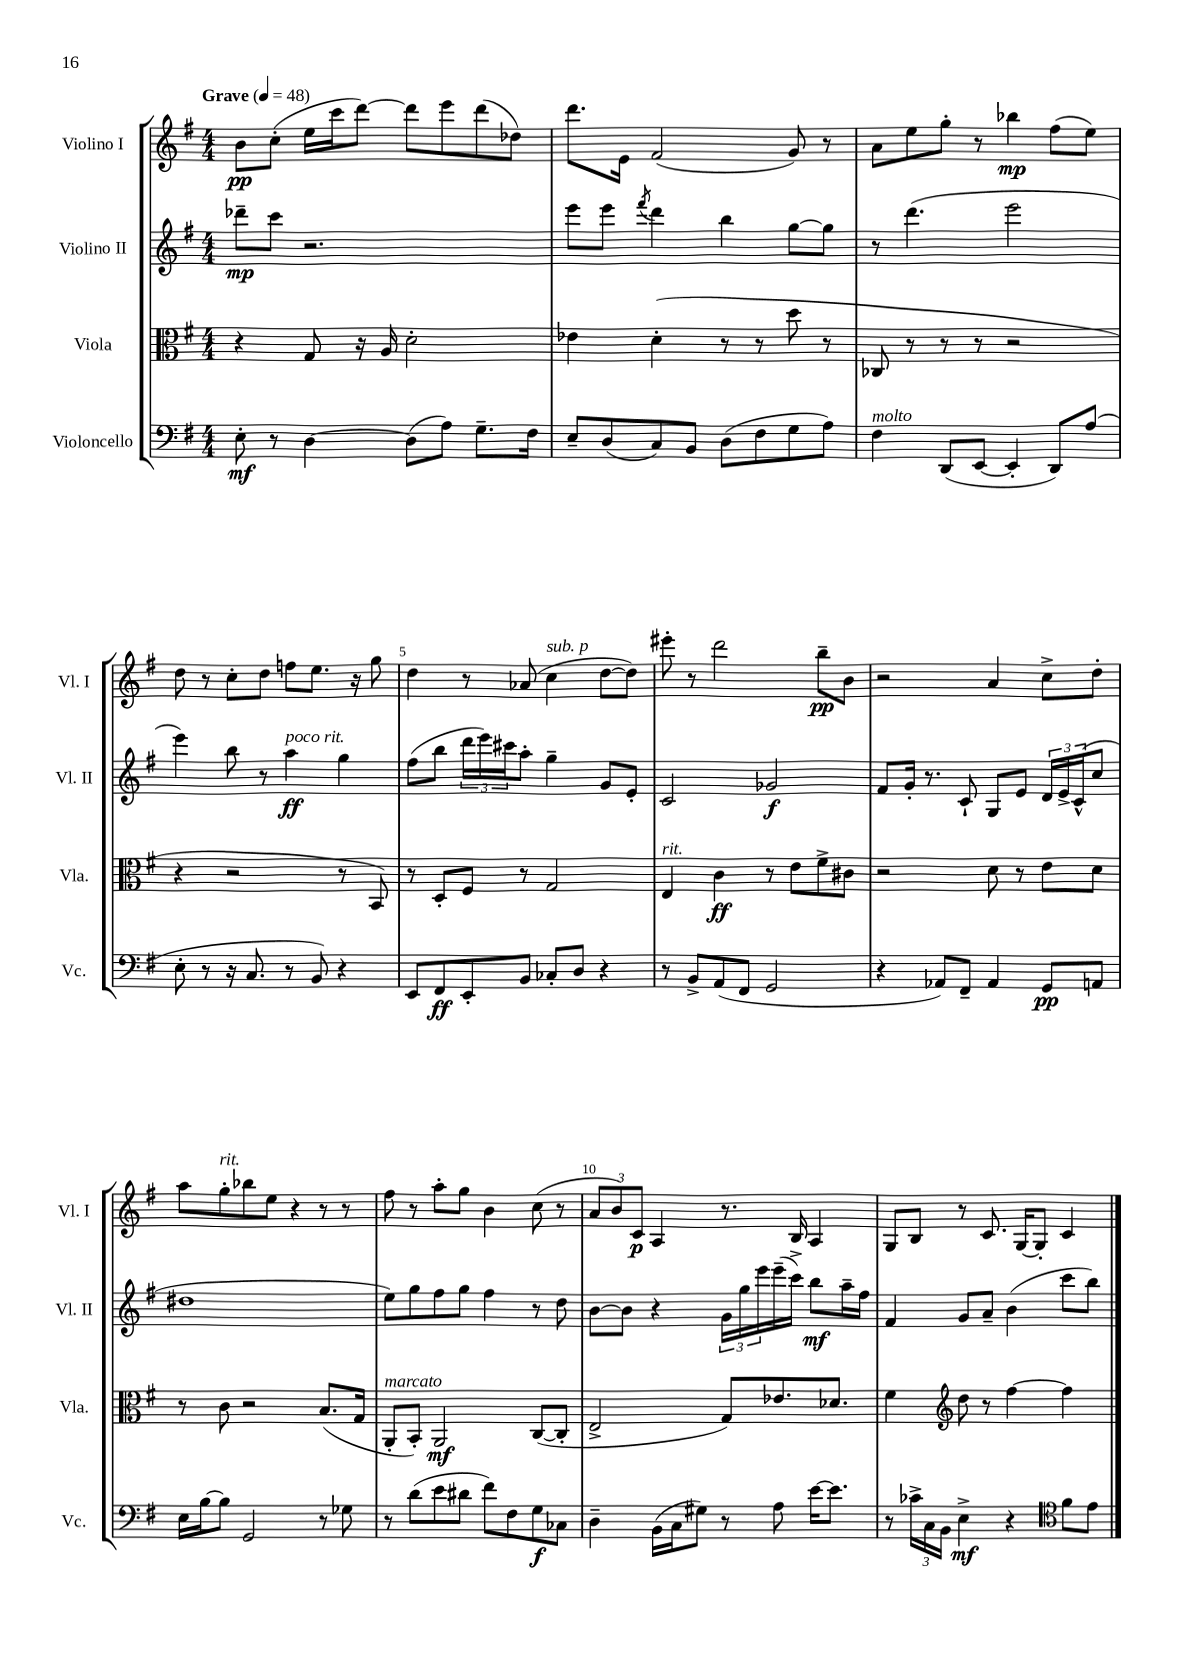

**kern	**kern	**kern	**kern
*staff4	*staff3	*staff2	*staff1
*clefF4	*clefC3	*clefG2	*clefG2
*k[f#]	*k[f#]	*k[f#]	*k[f#]
*M4/4	*M4/4	*M4/4	*M4/4
*MM48	*MM48	*MM48	*MM48
8E'	4r	8ddd-~	8b
8r	.	8ccc	(8cc'
[4D	8G	2.r	16ee
.	.	.	16ccc
.	16r	.	[8ddd)
.	16A	.	.
(8D]	2d'	.	8ddd]
8A)	.	.	8eee
8.G~	.	.	(8ddd
.	.	.	8dd-)
16F#	.	.	.
=	=	=	=
8E~	4e-	8eee	8.ddd
(8D	.	8eee	.
.	.	.	16e
.	.	8qfff#	.
8C)	(4d'	4ddd	(2f#
8BB	.	.	.
(8D	8r	4bb	.
8F#	8r	.	.
8G	8dd	[8gg	8g)
8A)	8r	8gg]	8r
=	=	=	=
4F#	8C-	8r	8a
.	8r	(4.ddd	8ee
(8DD	8r	.	8gg'
[8EE	8r	.	8r
4EE']	2r	2eee	4bb-
8DD)	.	.	(8ff#
(8A	.	.	8ee)
=	=	=	=
8E'	4r	4eee)	8dd
8r	.	.	8r
16r	2r	8bb	8cc'
8.C	.	.	.
.	.	8r	8dd
8r	.	4aa	8ff
8BB)	.	.	8.ee
4r	8r	4gg	.
.	.	.	16r
.	8BB)	.	8gg
=	=	=	=
8EE	8r	(8ff#	4dd
8FF#	8D'	8bb	.
8EE'	8F#	24ddd	8r
.	.	24eee)	.
.	.	24ccc#	.
8BB	8r	8aa'	(8a-
8C-'	2G	4gg~	4cc
8D	.	.	.
4r	.	8g	[8dd
.	.	8e'	8dd])
=	=	=	=
8r	4E	2c	8eee#'
8BB^	.	.	8r
(8AA	4c	.	2ddd
8FF#	.	.	.
2GG	8r	2g-	.
.	8e	.	.
.	8f#^	.	8bb~
.	8c#	.	8b
=	=	=	=
4r	2r	8f#	2r
.	.	16g'	.
.	.	8.r	.
8AA-)	.	.	.
8FF#~	.	8c`	.
4AA-	8d	8G	4a
.	8r	8e	.
8GG	8e	24d	8cc^
.	.	24e^	.
.	.	(24c^^	.
8AA	8d	8cc	8dd'
=	=	=	=
16E	8r	1dd#	8aa
[16B	.	.	.
8B]	8c	.	8gg'
2GG	2r	.	8bb-
.	.	.	8ee
.	.	.	4r
8r	(8.B	.	8r
8G-	.	.	8r
.	16G	.	.
=	=	=	=
8r	8AA'	8ee)	8ff#
(8d	8BB')	8gg	8r
8e	2AA	8ff#	8aa'
8d#	.	8gg	8gg
8f#)	.	4ff#	4b
8F#	.	.	.
8G	([8C	8r	(8cc
8C-	8C']	8dd	8r
=	=	=	=
4D~	2E^	[8b	12a
.	.	.	12b)
.	.	8b]	.
.	.	.	12c
(16BB	.	4r	4A
16C	.	.	.
8G#)	.	.	.
8r	8G)	24g	8.r
.	.	24gg	.
.	.	24eee	.
8A	8.e-	(16eee~	.
.	.	16ccc^)	16B
[16e	.	8bb	4A
8.e]	8.d-	.	.
.	.	16aa~	.
.	.	16ff#	.
=	=	=	=
8r	4f#	4f#	8G
24c-^	.	.	8B
24C	.	.	.
24BB	.	.	.
*	*clefG2	*	*
4E^	8dd	8g	8r
.	8r	8a~	8.c
4r	[4ff#	(4b	.
.	.	.	[16G
.	.	.	8G']
*clefC4	*	*	*
8f#	4ff#]	8ccc	4c
8e	.	8bb)	.
==	==	==	==
*-	*-	*-	*-
